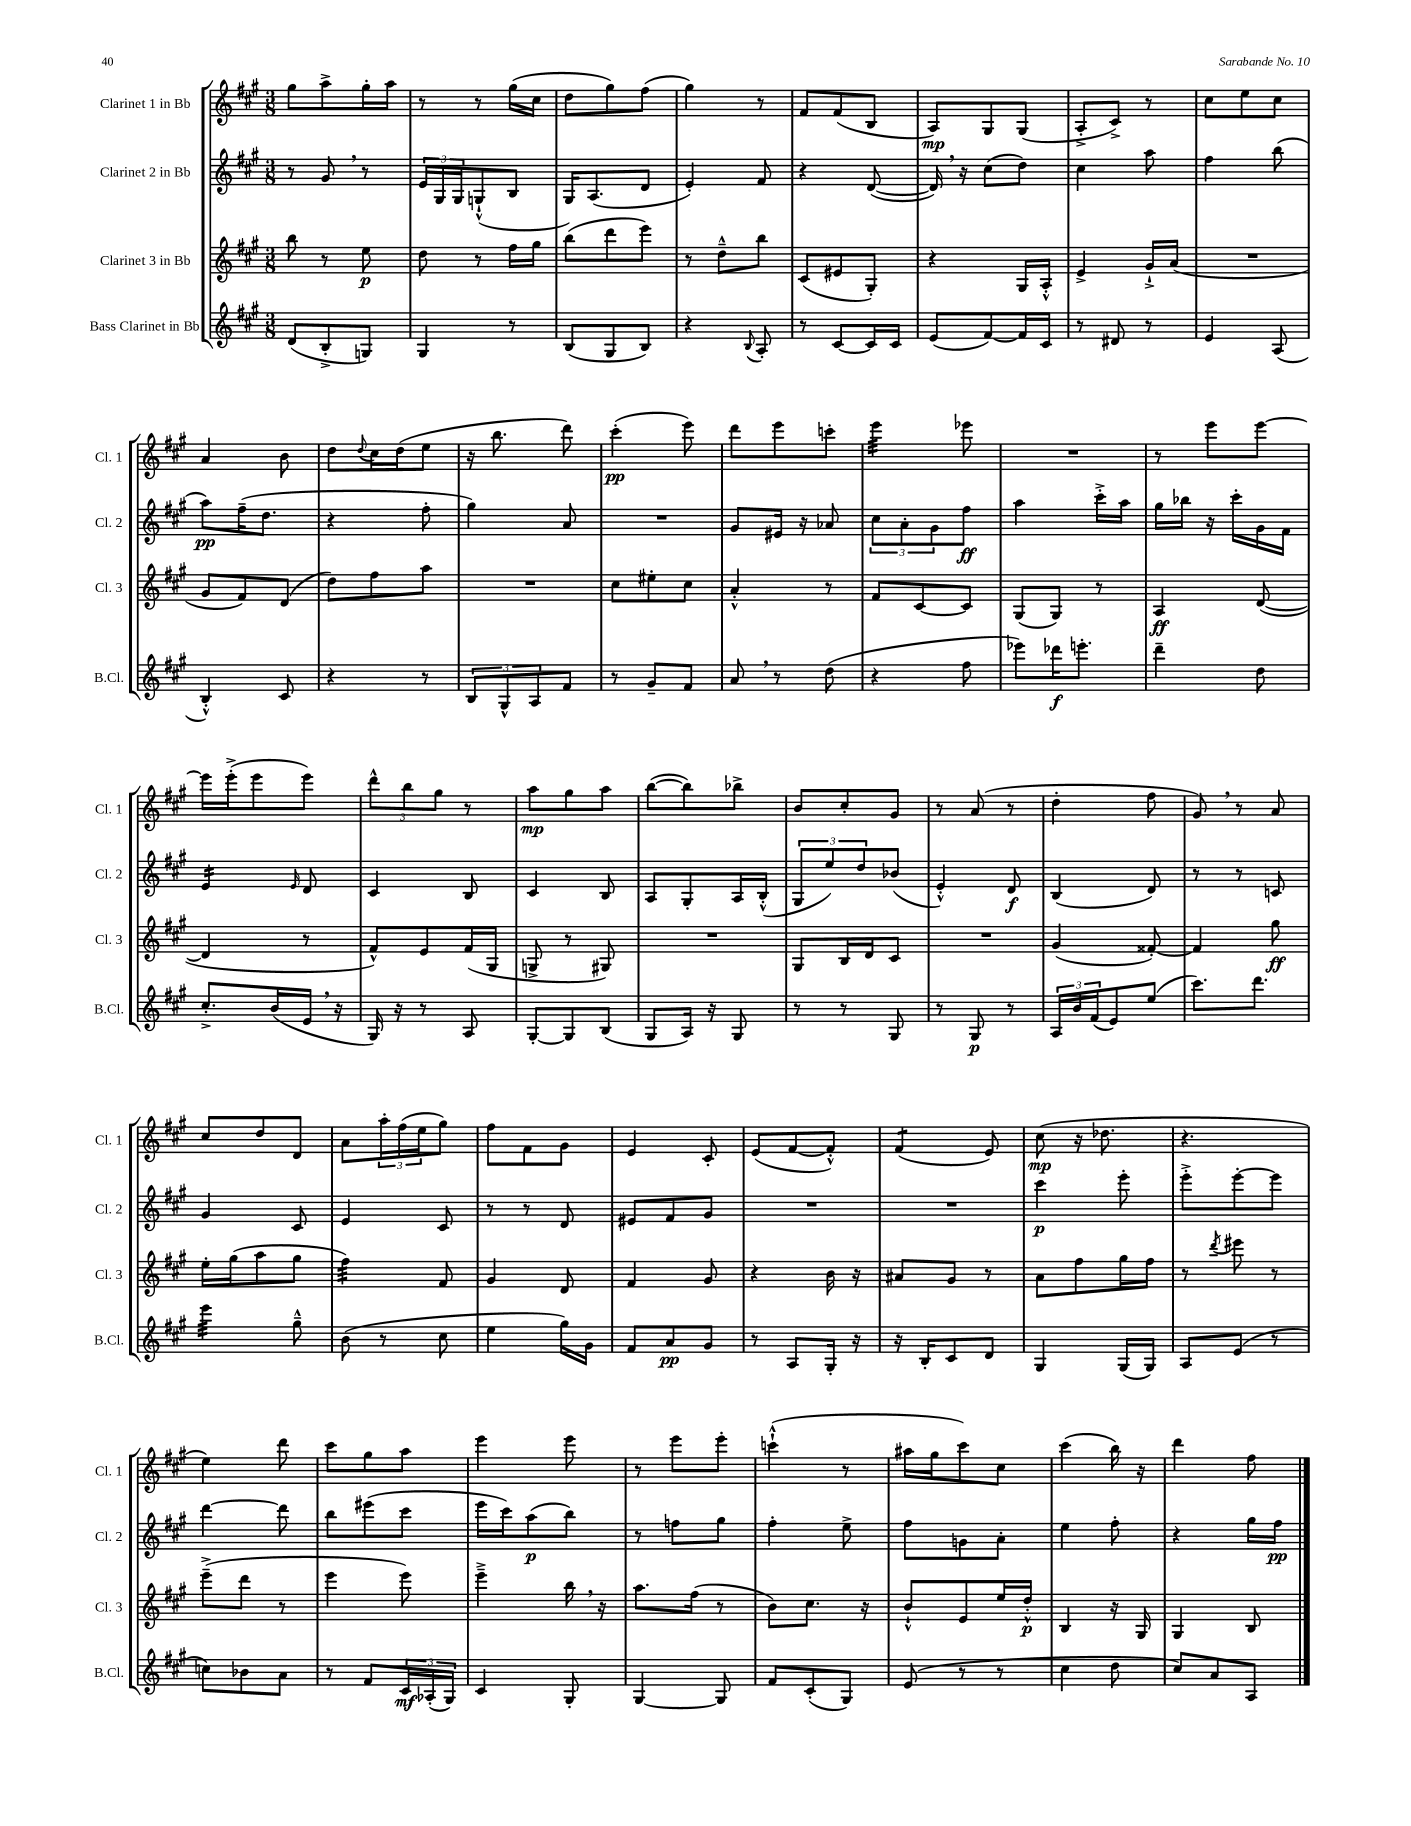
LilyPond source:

<<
\new StaffGroup <<
\new Staff = "s0" \with { instrumentName = "Clarinet 1 in Bb" shortInstrumentName = "Cl. 1" } {
    \clef treble \key a \major \numericTimeSignature \time 3/8
    gis''8 a''8-> gis''16-. a''16 |
    r8 r8 gis''16( cis''16 |
    d''8 gis''8) fis''8( |
    gis''4) r8 |
    fis'8 fis'8( b8 |
    a8\mp) gis8 gis8( |
    a8-.-> cis'8->) r8 |
    cis''8 e''8 cis''8 |
    a'4 b'8 |
    d''8 \appoggiatura { d''8 } cis''16 d''16( e''8 |
    r16 b''8. d'''8) |
    cis'''4-.\pp( e'''8) |
    d'''8 e'''8 c'''8-. |
    e'''4:32 ees'''8 |
    R4. |
    r8 e'''8 e'''8~ |
    e'''16 e'''16-.->( e'''8 e'''8) |
    \tuplet 3/2 { d'''8-^ b''8 gis''8 } r8 |
    a''8\mp gis''8 a''8 |
    b''8~( b''8) bes''8-> |
    b'8 cis''8-. gis'8 |
    r8 a'8( r8 |
    d''4-. fis''8 |
    gis'8) \breathe r8 a'8 |
    cis''8 d''8 d'8 |
    a'8 \tuplet 3/2 { a''16-. fis''16( e''16 } gis''8) |
    fis''8 fis'8 gis'8 |
    e'4 cis'8-. |
    e'8( fis'8~ fis'8-.-^) |
    fis'4:8( e'8) |
    cis''8\mp( r16 des''8. |
    r4. |
    e''4) d'''8 |
    cis'''8 gis''8 a''8 |
    e'''4 e'''8 |
    r8 e'''8 e'''8-. |
    c'''4-!-^( r8 |
    ais''16 gis''16 cis'''8) cis''8 |
    cis'''4( b''16) r16 |
    d'''4 fis''8 \bar "|." |
}
\new Staff = "s1" \with { instrumentName = "Clarinet 2 in Bb" shortInstrumentName = "Cl. 2" } {
    \clef treble \key a \major \numericTimeSignature \time 3/8
    r8 gis'8 \breathe r8 |
    \tuplet 3/2 { e'16 gis16 gis16 } g8-!-^( b8 |
    gis16) a8.( d'8 |
    e'4-.) fis'8 |
    r4 d'8~( |
    d'16) \breathe r16 cis''8( d''8) |
    cis''4 a''8 |
    fis''4 b''8( |
    a''8\pp) fis''16--( d''8. |
    r4 fis''8-. |
    gis''4) a'8 |
    R4. |
    gis'8 eis'16 r16 aes'8 |
    \tuplet 3/2 { cis''8 a'8-. gis'8 } fis''8\ff |
    a''4 cis'''16-.-> a''16 |
    gis''16 bes''16 r16 cis'''16-. gis'16 fis'16 |
    e'4:16 \grace { e'16 } d'8 |
    cis'4 b8 |
    cis'4 b8 |
    a8 gis8-. a16 b16-.-^( |
    \tuplet 3/2 { gis8 e''8) d''8 } bes'8( |
    e'4-.-^) d'8\f |
    b4( d'8) |
    r8 r8 c'8 |
    gis'4 cis'8 |
    e'4 cis'8 |
    r8 r8 d'8 |
    eis'8 fis'8 gis'8 |
    R4. |
    R4. |
    cis'''4\p e'''8-. |
    e'''8-.-> e'''8~-. e'''8 |
    d'''4~ d'''8 |
    b''8 eis'''8( cis'''8 |
    e'''16 cis'''16) a''8\p( b''8) |
    r8 f''8 gis''8 |
    fis''4-. e''8-> |
    fis''8 g'8 a'8-. |
    e''4 fis''8-. |
    r4 gis''16 fis''16\pp \bar "|." |
}
\new Staff = "s2" \with { instrumentName = "Clarinet 3 in Bb" shortInstrumentName = "Cl. 3" } {
    \clef treble \key a \major \numericTimeSignature \time 3/8
    b''8 r8 e''8\p |
    d''8 r8 fis''16 gis''16 |
    b''8( d'''8 e'''8) |
    r8 d''8---^ b''8 |
    cis'8( eis'8 gis8-.) |
    r4 gis16 a16-.-^ |
    e'4-> gis'16-!-> a'16( |
    R4. |
    gis'8 fis'8) d'8( |
    d''8) fis''8 a''8 |
    R4. |
    cis''8 eis''8-. cis''8 |
    a'4-.-^ r8 |
    fis'8 cis'8~ cis'8 |
    gis8( gis8) r8 |
    a4\ff d'8~( |
    d'4 r8 |
    fis'8-^) e'8 fis'16( gis16 |
    g8-> r8 gis8) |
    R4. |
    gis8 b16 d'16 cis'8 |
    R4. |
    gis'4( fisis'8~-.) |
    fisis'4 gis''8\ff |
    e''16-. gis''16( a''8 gis''8 |
    fis''4:32) fis'8 |
    gis'4 d'8 |
    fis'4 gis'8 |
    r4 b'16 r16 |
    ais'8 gis'8 r8 |
    a'8 fis''8 gis''16 fis''16 |
    r8 \acciaccatura { d'''8 } eis'''8 r8 |
    e'''8--->( d'''8 r8 |
    e'''4 e'''8) |
    e'''4---> b''16 \breathe r16 |
    a''8. fis''16( r8 |
    b'8) cis''8. r16 |
    b'8-!-^ e'8 e''16 d''16-.-^\p |
    b4 r16 gis16 |
    gis4 b8 \bar "|." |
}
\new Staff = "s3" \with { instrumentName = "Bass Clarinet in Bb" shortInstrumentName = "B.Cl." } {
    \clef treble \key a \major \numericTimeSignature \time 3/8
    d'8( b8-.-> g8) |
    gis4 r8 |
    b8( gis8 b8) |
    r4 \appoggiatura { b8 } a8-. |
    r8 cis'8~ cis'16 cis'16 |
    e'8( fis'8~) fis'16 cis'16 |
    r8 dis'8 r8 |
    e'4 a8( |
    b4-.-^) cis'8 |
    r4 r8 |
    \tuplet 3/2 { b8 gis8-^ a8 } fis'8 |
    r8 gis'8-- fis'8 |
    a'8 \breathe r8 d''8( |
    r4 fis''8 |
    ees'''8) des'''16\f e'''8.-. |
    d'''4-- d''8 |
    cis''8.-.-> b'16( e'16 \breathe r16 |
    gis16) r16 r8 a8 |
    gis8~-. gis8 b8( |
    gis8 a16) r16 gis8 |
    r8 r8 gis8 |
    r8 gis8\p r8 |
    \tuplet 3/2 { a16 b'16 fis'16( } e'8) e''8( |
    cis'''8.) d'''8. |
    e'''4:32 gis''8---^ |
    b'8( r8 cis''8 |
    e''4 gis''16) gis'16 |
    fis'8 a'8\pp gis'8 |
    r8 a8 gis16-. r16 |
    r16 b16-. cis'8 d'8 |
    gis4 gis16( gis16) |
    a8 e'8( r8 |
    c''8) bes'8 a'8 |
    r8 fis'8 \tuplet 3/2 { cis'16\mf aes16-.( gis16) } |
    cis'4 gis8-. |
    gis4~ gis8 |
    fis'8 cis'8-.( gis8) |
    e'8( r8 r8 |
    cis''4 d''8 |
    cis''8) a'8 a8 \bar "|." |
}
>>
>>
\layout { \context { \Score \remove "Bar_number_engraver" } }
